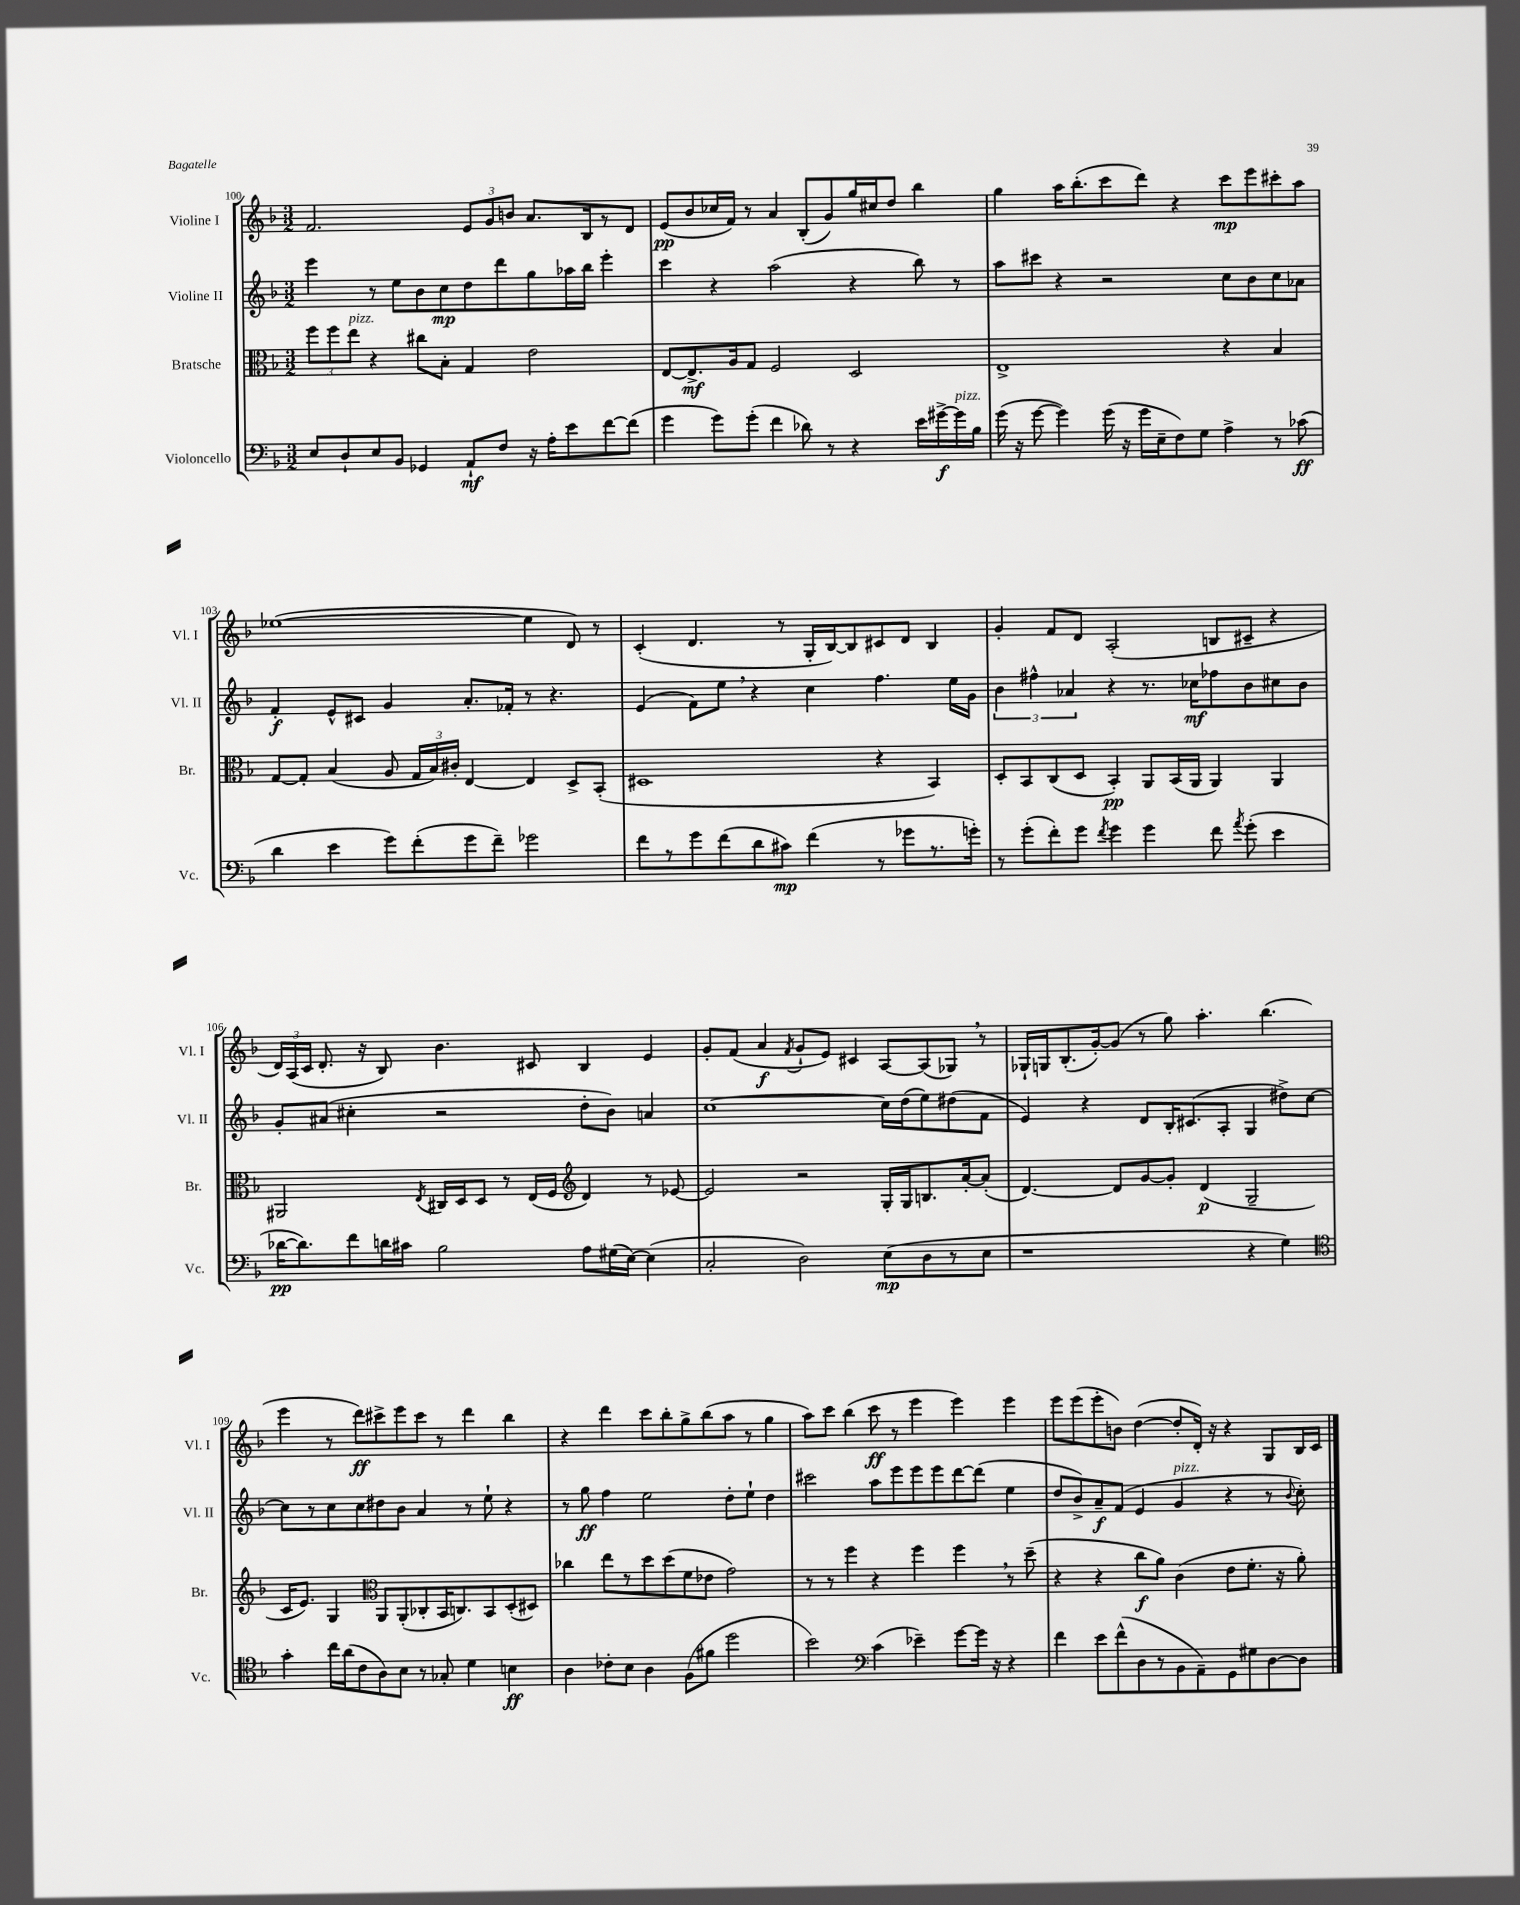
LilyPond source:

<<
\new StaffGroup <<
\new Staff = "s0" \with { instrumentName = "Violine I" shortInstrumentName = "Vl. I" } {
    \clef treble \key f \major \numericTimeSignature \time 3/2
    \autoBeamOff f'2. \tuplet 3/2 { e'8[ g'8 b'8] } a'8.[ bes16 r8 d'8] |
    e'8[\pp( bes'8 ces''16 f'16]) r8 a'4 bes8[-.( g'8) g''16 cis''16 d''8] bes''4 |
    g''4 a''16[ bes''8.-.( c'''8 d'''8]) r4 c'''8[\mp e'''8 cis'''8-. a''8] |
    ees''1~( ees''4 d'8) r8 |
    c'4-.( d'4. r8 g16[-. bes16~) bes8 cis'8 d'8] bes4 |
    g'4-. f'8[ d'8] a2-.( b8[ cis'8]-- r4 |
    \tuplet 3/2 { d'16[) a16( c'16] } d'8.-. r16 bes8) bes'4. cis'8 bes4 e'4 |
    g'8[-. f'8]( a'4\f \acciaccatura { f'8 } g'8[-! e'8]) cis'4 a8[~ a8( ges8]) \breathe r8 |
    ges16[-! g16 bes8.-.( g'16~-.) g'8]( r8 g''8) a''4.-. bes''4.( |
    e'''4 r8 d'''8[\ff) cis'''8-> e'''8 cis'''8] r8 d'''4 bes''4 |
    r4 d'''4 c'''8[ bes''8-. g''8-> bes''8( a''8] r8 g''4 |
    a''8[) c'''8] bes''4( c'''8\ff r8 e'''4 e'''4) e'''4 |
    e'''8[ e'''8( e'''8-. b'8]) d''4~( d''8[-. d'16]-.) r16 r4 g8[ bes16 c'16] \bar "|." |
}
\new Staff = "s1" \with { instrumentName = "Violine II" shortInstrumentName = "Vl. II" } {
    \clef treble \key f \major \numericTimeSignature \time 3/2
    \autoBeamOff e'''4 r8 e''8[ bes'8 c''8\mp d''8 d'''8 g''8 aes''16 bes''16] e'''4-. |
    c'''4 r4 a''2( r4 bes''8) r8 |
    a''8[ cis'''8] r4 r2 c''8[ bes'8 c''8 aes'8] |
    f'4-.\f e'8[-^ cis'8] g'4 a'8.[-. fes'16]-. r8 r4. |
    e'4( f'8[) e''8] \breathe r4 c''4 f''4. e''16[ g'16] |
    \tuplet 3/2 { bes'4 fis''4-^ aes'4 } r4 r8. ces''16[\mf fes''8 bes'8 cis''8 bes'8] |
    g'8[-. ais'8]( cis''4-. r2 d''8[-. bes'8]) a'4 |
    c''1~ c''16[ d''16( e''8) dis''8( f'8] |
    e'4) r4 d'8[ bes16-. cis'8.( a8]-. g4 dis''8[->) c''8]~ |
    c''8[ r8 c''8 c''8 dis''8 bes'8] a'4 r8 e''8-! r4 |
    r8 g''8\ff f''4 e''2 d''8[-. e''8]-! d''4 |
    cis'''2 a''8[ e'''8 e'''8 e'''8 d'''8~ d'''8]( e''4 |
    d''8[ bes'8->) a'8--\f f'8]( e'4 g'4^\markup { \italic "pizz." } r4 r8 \appoggiatura { bes'8 } c''8-.) \bar "|." |
}
\new Staff = "s2" \with { instrumentName = "Bratsche" shortInstrumentName = "Br." } {
    \clef alto \key f \major \numericTimeSignature \time 3/2
    \autoBeamOff \tuplet 3/2 { f''8[ f''8 e''8]^\markup { \italic "pizz." } } r4 cis''8[ bes8]-. g4 e'2 |
    e8[~ e8.->\mf a16 g8] f2 d2 |
    e1-> r4 bes4 |
    g8[~ g8]-. bes4( a8 \tuplet 3/2 { g16[ bes16) cis'16]-. } e4~ e4 d8[-> bes,8]-.( |
    dis1 r4 bes,4) |
    d8[-. bes,8 c8( d8] bes,4-.\pp) a,8[ bes,16( a,16] a,4) a,4 |
    ais,2 \acciaccatura { e8 } cis16[ d16 d8] r8 e16[( f16] \clef treble d'4) r8 ees'8~ |
    ees'2 r2 g16[-. g16 b8. a'16~-. a'8]-.( |
    d'4.~) d'8[ g'8~ g'8]-. d'4\p( g2-- |
    c'16[ e'8.]) g4 \clef alto a,8[ a,8-.( ces8-. bes,16 c8.) bes,8 d8-.( dis8]) |
    ces''4 e''8[ r8 d''8 d''8( f'8 ees'8] g'2) |
    r8 r8 f''4 r4 f''4 f''4 \breathe r8 d''8--( |
    r4 r4 c''8[\f a'8]) c'4( e'8[ f'8.]-. r16 a'8-.) \bar "|." |
}
\new Staff = "s3" \with { instrumentName = "Violoncello" shortInstrumentName = "Vc." } {
    \clef bass \key f \major \numericTimeSignature \time 3/2
    \autoBeamOff e8[ d8-! e8 bes,8] ges,4 a,8[-!\mf f8] r16 a16[-. e'8 f'8~ f'8]( |
    g'4 g'8[) g'8]-.( f'4 des'8) r8 r4 e'16[ gis'16~->\f gis'16^\markup { \italic "pizz." } bes16] |
    g'16( r16 g'8~ g'4) g'16( r16 g'16[ e16-- f8) g8] a4-> r8 ces'8\ff( |
    d'4 e'4 g'8[) f'8-.( g'8 f'8]--) ges'2 |
    f'8[ r8 g'8 f'8( d'8 cis'8]\mp) f'4( r8 ges'8[ r8. g'16]-.) |
    r8 g'8[-.( f'8-.) g'8] \acciaccatura { f'8 } g'4 g'4 f'8 \acciaccatura { a'8 } g'8-.( e'4 |
    des'16[~\pp des'8.) f'8 d'16 cis'16] bes2 a8[ gis16( e16]~) e4( |
    c2-. d2) e8[\mp( d8 r8 e8] |
    r1 r4 g4) |
    \clef tenor g'4-. c''16[ a'16( c'8 a8) bes8] r8 ges8-. d'4 b4\ff |
    a4 ces'8[-. bes8] a4 f8[( fis'8] d''2 |
    bes'2) \clef bass c'4( ees'4--) g'8[~ g'16] r16 r4 |
    f'4 e'8[ f'8-^( d8 r8 bes,8 a,8--) g,8 gis8 d8~ d8] \bar "|." |
}
>>
>>
\layout { \context { \Score currentBarNumber = #100 } }
